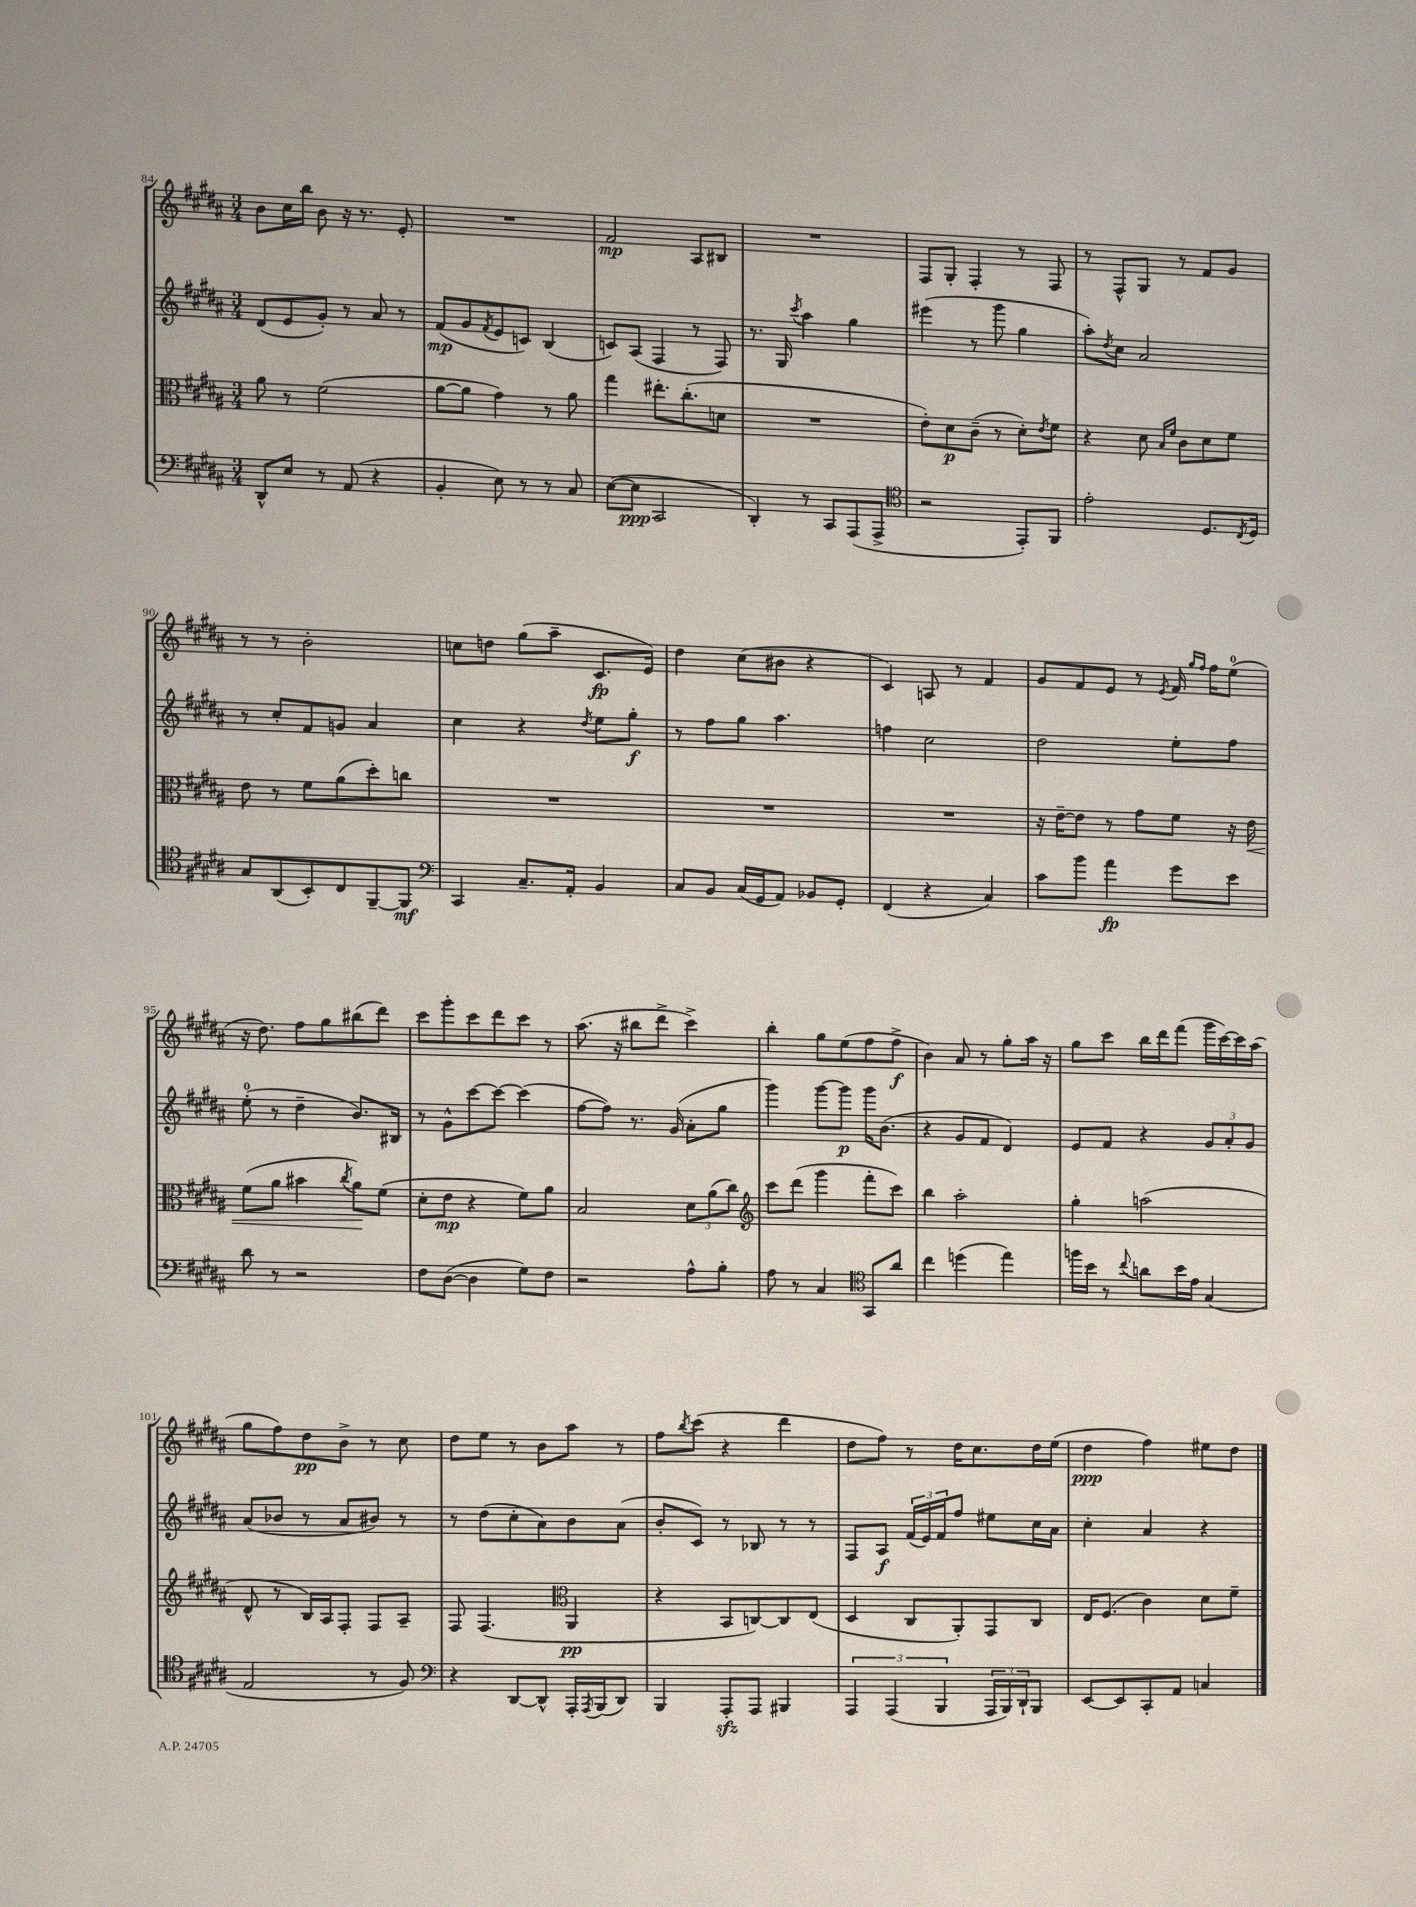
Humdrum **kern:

**kern	**kern	**kern	**kern
*staff4	*staff3	*staff2	*staff1
*clefF4	*clefC3	*clefG2	*clefG2
*k[f#c#g#d#a#]	*k[f#c#g#d#a#]	*k[f#c#g#d#a#]	*k[f#c#g#d#a#]
*M3/4	*M3/4	*M3/4	*M3/4
8DD#^^/L	8a#\	(8d#/L	8b\L
8E/J	8r	8e/	16cc#\L
.	.	.	16bb\JJ
8r	(2f#\	8g#'/J)	8b\
(8AA#/	.	8r	16r
.	.	.	8.r
4r	.	8a#/	.
.	.	8r	8e'/
=	=	=	=
4BB'/	[8a#\L	(8f#/L	2.r
.	8a#\]J	8g#/	.
.	.	8qf#/	.
8E\)	4g#\)	8e/	.
8r	.	8c/J)	.
8r	8r	(4B/	.
8C#/	8a#\	.	.
=	=	=	=
([8E\L	4gg#\	8c/L)	2f#/
8E\]J	.	(8A#/J	.
2CC#/	8.ee#'\L	4F#/	.
.	(8.cc#'\	.	.
.	.	8r	8A#/L
.	8d\J	8F#/)	8B#/J
=	=	=	=
4DD#'/)	2.r	8.r	2.r
.	.	16G#/	.
.	.	8qccc#/	.
8r	.	4aa#\	.
8CC#/L	.	.	.
(8AAA#/	.	4gg#\	.
8AAA#^/J	.	.	.
=	=	=	=
*clefC4	*	*	*
2r	8e'\L)	(4eee#\	8F#/L
.	8d#\	.	8G#'/J
.	(8c#~\J	8r	4F#'/
.	8r	8ggg#\	.
8EE'/L)	8d#'\L)	4gg#\	8r
.	8qe/	.	.
8FF#/J	8f#\J	.	8F#/
=	=	=	=
2e'\	4r	8aa#'\L)	8r
.	.	8qdd#/	.
.	.	8cc#\J	8F#^^/L
.	8d#\	2a#/	8G#/J
.	16qqB/LL	.	.
.	16qqf#/JJ	.	.
.	8c#\L	.	8r
8.D#/L	8d#\	.	8f#/L
.	8f#\J	.	8g#/J
8qC#/	.	.	.
16D#/Jk	.	.	.
=	=	=	=
8G#/L	8e\	8r	8r
(8AA#/	8r	8cc#'/L	8r
8BB'/)	8f#\L	8f#/	2b'\
8C#/	(8a#\	8g/J	.
[8FF#~/	8dd#'\)	4a#/	.
8FF#/]J	8cc\J	.	.
=	=	=	=
*clefF4	*	*	*
4CC#/	2.r	4cc#\	8cc\L
.	.	.	8dd\J
8.C#~/L	.	4r	(8gg#\L
.	.	.	8aa#~\J
16AA#'/Jk	.	.	.
.	.	8qdd#/	.
4BB/	.	8ee\L	8.c#/L
.	.	8gg#'\J	.
.	.	.	16e/Jk)
=	=	=	=
8C#/L	2.r	8r	4dd#\
8BB/J	.	8ff#\L	.
(16C#/LL	.	8gg#\J	(8cc#\L
16GG#/J	.	.	.
8AA#/J)	.	4.aa#\	8b#\J
8BB-/L	.	.	4r
8GG#'/J	.	.	.
=	=	=	=
(4FF#/	2.r	4ff\	4c#/)
4r	.	2cc#\	8A/
.	.	.	8r
4C#/)	.	.	4f#/
=	=	=	=
8c#\L	16r	2dd#\	8g#/L
.	[16e~\LK	.	.
8b\J	8e\]J	.	8f#/
4a#\	8r	.	8e/J
.	8g#\L	.	8r
.	.	.	8qe/
8g#\L	8f#\J	8ee'\L	16f#/
.	.	.	16qqgg#/LL
.	.	.	16qqff#/JJ
.	.	.	16ff#\LK
8e\J	16r	8ff#\J	(8ee\J
.	16e\	.	.
=	=	=	=
8d#\	(8f#\L	(8ee'\	16r
.	.	.	8.dd#\)
8r	8a#\J	8r	.
2r	4b#\	4dd#~\	8ff#\L
.	.	.	8gg#\
.	8qcc#/	.	.
.	8a#\L)	8.b/L)	(8bb#\
.	(8f#\J	.	8ddd#\J)
.	.	16B#/Jk	.
=	=	=	=
8F#\L	8d#'\L	8r	8ccc#\L
([8D#\J	8e\J	8g#^^\L	8ggg#'\
4D#\]	4r	[8ccc#\	8ccc#\
.	.	8ccc#\_J	8ddd#\
8G#\L)	8f#\L)	(4ccc#\]	8ccc#\J
8F#\J	8a#\J	.	8r
=	=	=	=
2r	2B/	[8ff#\L	(8.aa#\
.	.	8ff#\]J)	.
.	.	.	16r
.	.	8.r	8bb#\L
.	.	.	8ddd#^\J
.	.	(16g#/	.
8A#^^\L	12d#\L	8a#'\L	4ccc#^\)
.	(12a#\	.	.
8B'\J	.	8gg#\J	.
.	12cc#\J)	.	.
=	=	=	=
*	*clefG2	*	*
8A#\	8ccc#\L	4ggg#\)	4bb'\
8r	(8ddd#\J	.	.
4C#/	4ggg#\	[8ggg#\L	8gg#\L
.	.	8ggg#\]J	(8ee\
*clefC4	*	*	*
8GG#/L	8fff#'\L	16ggg#\LK	8ff#\
.	.	(8.b\J	.
8a#/J	8ccc#\J)	.	8ff#^\J
=	=	=	=
4cc#\	4bb\	4r	4b\)
(4dd\	2aa#'\	8g#/L	8a#/
.	.	8f#/J	8r
4ee\)	.	4d#/)	8gg#'\L
.	.	.	16aa#\Jk
.	.	.	16r
=	=	=	=
16ff\LL	4gg#'\	8e/L	8gg#\L
16b\JJ	.	.	.
8r	.	8f#/J	8ccc#\J
8qqcc#/	.	.	.
8a\L	(2aa\	4r	16bb\LL
.	.	.	16ddd#\J
16b\L	.	.	(8fff#\J
16e\JJ	.	.	.
(4G#/	.	12g#/L	16ggg#\LL
.	.	.	[16ccc#\)
.	.	12a#'/	.
.	.	.	16ccc#\]
.	.	12g#/J	.
.	.	.	(16aa#\JJ
=	=	=	=
2E/	8d#^^/	(8a#/L	8gg#\L
.	8r	8b-/J	8ff#\)
.	16B/LL)	8r	8dd#\
.	16A#/J	.	.
.	8F#'/J	8a#/L	8b^\J
8r	8F#/L	8b#/J)	8r
8F#/)	8A#~/J	8r	8cc#\
=	=	=	=
*clefF4	*	*	*
4r	8F#/	8r	8dd#\L
.	(4.F#/	(8dd#\L	8ee\J
[8DD#/L	.	8cc#'\	8r
8DD#^^/]J	.	8a#\)	8b\L
*	*clefC3	*	*
16AAA#'/LL	4AA#/	8b\	8aa#\J
8qAAA#/	.	.	.
(16BBB/J	.	.	.
8DD#/J)	.	(8a#\J	8r
=	=	=	=
4BBB/	4r	8b'/L	8ff#\L
.	.	.	8qbb/
.	.	8c#/J)	(8ccc#\J
8AAA#'/L	8BB/L	8r	4r
8AAA#/J	[8C/)	8B-/	.
4BBB#/	8C/]	8r	4ddd#\
.	(8E/J	8r	.
=	=	=	=
6AAA#/	4D#/	8F#/L	8dd#\L
.	.	8A#/J	8ff#\J)
(6AAA#/	.	.	.
.	8C#/L	(24f#/LL	8r
.	.	24e/)	.
6BBB/	.	24f#/J	.
.	8AA#'/)	8ff#/J	16dd#\LK
.	.	.	8.cc#\
24AAA#/LL	8GG#/	8ee#\L	.
24BBB/)	.	.	.
24DD#`/J	.	.	.
8BBB/J	8C#/J	16cc#\L	16dd#\L
.	.	16a#\JJ	(16ee\JJ
=	=	=	=
[8EE/L	16E/LK	4cc#'\	4dd#\
.	(8.F#/J	.	.
8EE/]	.	.	.
8CC#'/	4c#\)	4a#/	4ff#\)
8AA#/J	.	.	.
4C/	8d#\L	4r	8ee#\L
.	8f#~\J	.	8dd#\J
==	==	==	==
*-	*-	*-	*-
